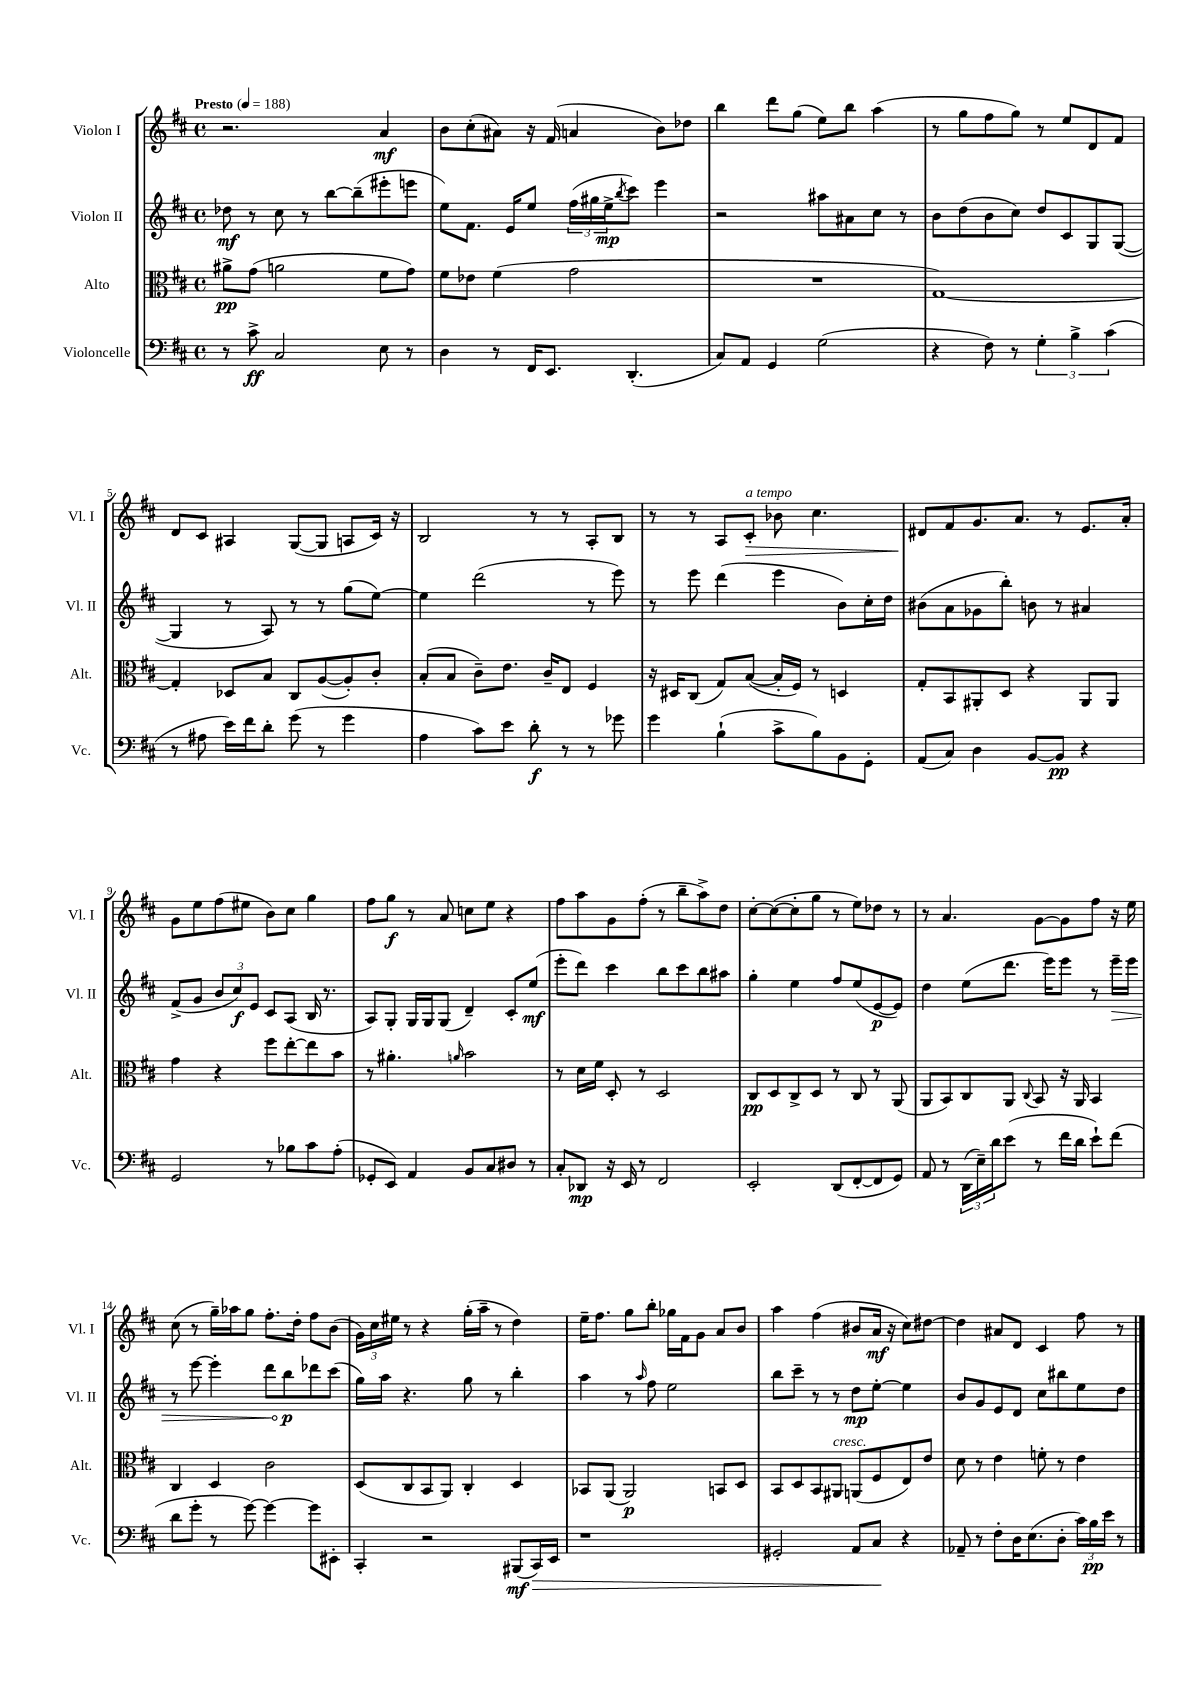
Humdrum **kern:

**kern	**kern	**kern	**kern
*staff4	*staff3	*staff2	*staff1
*clefF4	*clefC3	*clefG2	*clefG2
*k[f#c#]	*k[f#c#]	*k[f#c#]	*k[f#c#]
*M4/4	*M4/4	*M4/4	*M4/4
*met(c)	*met(c)	*met(c)	*met(c)
*MM188	*MM188	*MM188	*MM188
8r	8a#^	8dd-	2.r
8c#^	(8g	8r	.
2C#	2a	8cc#	.
.	.	8r	.
.	.	[8bb	.
.	.	(8bb~]	.
8E	8f#	8eee#'	4a
8r	8g)	8eee	.
=	=	=	=
4D	8f#	8ee)	8b
.	8e-	8.f#	(8cc#'
8r	(4f#	.	8a#)
.	.	16e	.
16FF#	.	8ee	16r
8.EE	.	.	(16f#
.	2g	(24ff#	4a
.	.	24gg#	.
.	.	24ee^	.
.	.	8qbb	.
(4.DD'	.	8ccc#)	.
.	.	4eee	8b)
.	.	.	8dd-
=	=	=	=
8C#)	1r	2r	4bb
8AA	.	.	.
4GG	.	.	8ddd
.	.	.	(8gg
(2G	.	8aa#	8ee)
.	.	8a#	8bb
.	.	8cc#	(4aa
.	.	8r	.
=	=	=	=
4r	[1G)	8b	8r
.	.	(8dd	8gg
8F#)	.	8b	8ff#
8r	.	8cc#)	8gg)
6G'	.	8dd	8r
.	.	8c#	8ee
6B^	.	.	.
.	.	8G	8d
(6c#	.	.	.
.	.	([8G	8f#
=	=	=	=
8r	4G']	4G]	8d
8A#	.	.	8c#
16e)	8D-	8r	4A#
16f#	.	.	.
8d'	8B	8A)	.
(8g	8C#	8r	([8G
8r	([8A	8r	8G]
4g	8A'])	(8gg	8A
.	8c#'	[8ee)	16c#)
.	.	.	16r
=	=	=	=
4A	(8B'	4ee]	2B
.	8B	.	.
8c#)	8c#~)	(2ddd	.
8e	8.e	.	.
8d'	.	.	8r
.	16c#~	.	.
8r	8E	.	8r
8r	4F#	8r	8A'
8g-	.	8eee)	8B
=	=	=	=
4g	16r	8r	8r
.	16D#	.	.
.	(8C#	8eee	8r
(4B`	8G)	(4ddd	8A
.	([8B	.	8c#'
8c#^	16B']	4eee	8b-
.	16F#)	.	.
8B)	8r	.	4.cc#
8BB	4D	8b)	.
8GG'	.	16cc#'	.
.	.	16dd	.
=	=	=	=
(8AA	8G'	(8b#	8d#
8C#)	8BB	8a	8f#
4D	8AA#'	8g-	8.g
.	8D	8bb')	.
.	.	.	8.a
[8BB	4r	8b	.
8BB]	.	8r	8r
4r	8AA#	4a#	8.e
.	8AA#	.	.
.	.	.	16a'
=	=	=	=
2GG	4g	(8f#^	8g
.	.	8g	8ee
.	4r	12b	(8ff#
.	.	12cc#)	.
.	.	.	8ee#
.	.	12e	.
8r	8ff#	8c#	8b)
8B-	[8ee'	(8A	8cc#
8c#	8ee]	16B	4gg
.	.	8.r	.
(8A'	8b	.	.
=	=	=	=
8GG-'	8r	8A)	8ff#
8EE)	4.a#'	8G'	8gg
4AA	.	16G	8r
.	.	16G	.
.	.	(8G	8a
.	16qqa	.	.
8BB	2b	4d~)	8cc
8C#	.	.	8ee
8D#	.	8c#'	4r
8r	.	(8ee	.
=	=	=	=
8C#'	8r	8eee'	8ff#
8DD-	16d	8ddd)	8aa
.	16f#	.	.
16r	8D'	4ccc#	8g
16EE	.	.	.
8r	8r	.	(8ff#'
2FF#	2D	8bb	8r
.	.	8ccc#	8bb~
.	.	8bb	8aa^)
.	.	8aa#	8dd
=	=	=	=
2EE'	8C#	4gg'	[8cc#'
.	8D	.	(8cc#_
.	8C#^	4ee	8cc#']
.	8D	.	8gg
(8DD	8r	8ff#	8r
[8FF#'	8C#	(8ee	8ee)
8FF#]	8r	[8e	8dd-
8GG)	(8AA	8e])	8r
=	=	=	=
8AA	8AA	4dd	8r
8r	8BB)	.	4.a
(24DD	8C#	(8ee	.
24E~)	.	.	.
24d	.	.	.
(8e	8AA	8.ddd	.
.	8qqC#	.	.
8r	8BB	.	[8g
.	.	16eee)	.
16f#	16r	8eee	8g]
16d	16AA	.	.
8e`)	4BB	8r	8ff#
(8f#	.	16eee~	16r
.	.	16eee	16ee
=	=	=	=
8d	4C#	8r	(8cc#
8g'	.	[8eee	8r
8r	4D	4eee']	16gg~)
.	.	.	16aa-
[8g)	.	.	8gg
4g_	2c#	8ddd	8.ff#'
.	.	8bb	.
.	.	.	16dd'
8g]	.	8ddd-	8ff#
8EE#'	.	(8ccc#	(8b
=	=	=	=
4CC#'	(8D	16gg)	24g)
.	.	.	24cc#
.	.	16aa	.
.	.	.	24ee#
.	8C#	4.r	8r
2r	8BB	.	4r
.	8AA)	.	.
.	4C#'	8gg	(16gg'
.	.	.	16aa~
.	.	8r	8r
(8BBB#	4D	4bb'	4dd)
16CC#)	.	.	.
16EE	.	.	.
=	=	=	=
1r	8BB-	4aa	16ee~
.	.	.	8.ff#
.	(8AA	.	.
.	2AA)	8r	8gg
.	.	16qqaa	.
.	.	8ff#	8bb'
.	.	2ee	16gg-
.	.	.	16f#
.	.	.	8g
.	8BB	.	8a
.	8D	.	8b
=	=	=	=
2GG#'	8BB	8bb	4aa
.	8D	8ccc#~	.
.	8BB	8r	(4ff#
.	8AA#	8r	.
8AA	(8AA	8dd	8b#
8C#	8F#	[8ee'	16a
.	.	.	16r
4r	8E)	4ee]	8cc#)
.	8e	.	[8dd#
=	=	=	=
8AA-~	8d	8b	4dd#]
8r	8r	8g	.
8F#'	4e	8e	8a#
16D	.	8d	8d
(8.E	.	.	.
.	8f'	8cc#	4c#
8D'	8r	8bb#	.
24c#)	4e	8ee	8ff#
24B	.	.	.
24e	.	.	.
8r	.	8dd	8r
==	==	==	==
*-	*-	*-	*-
